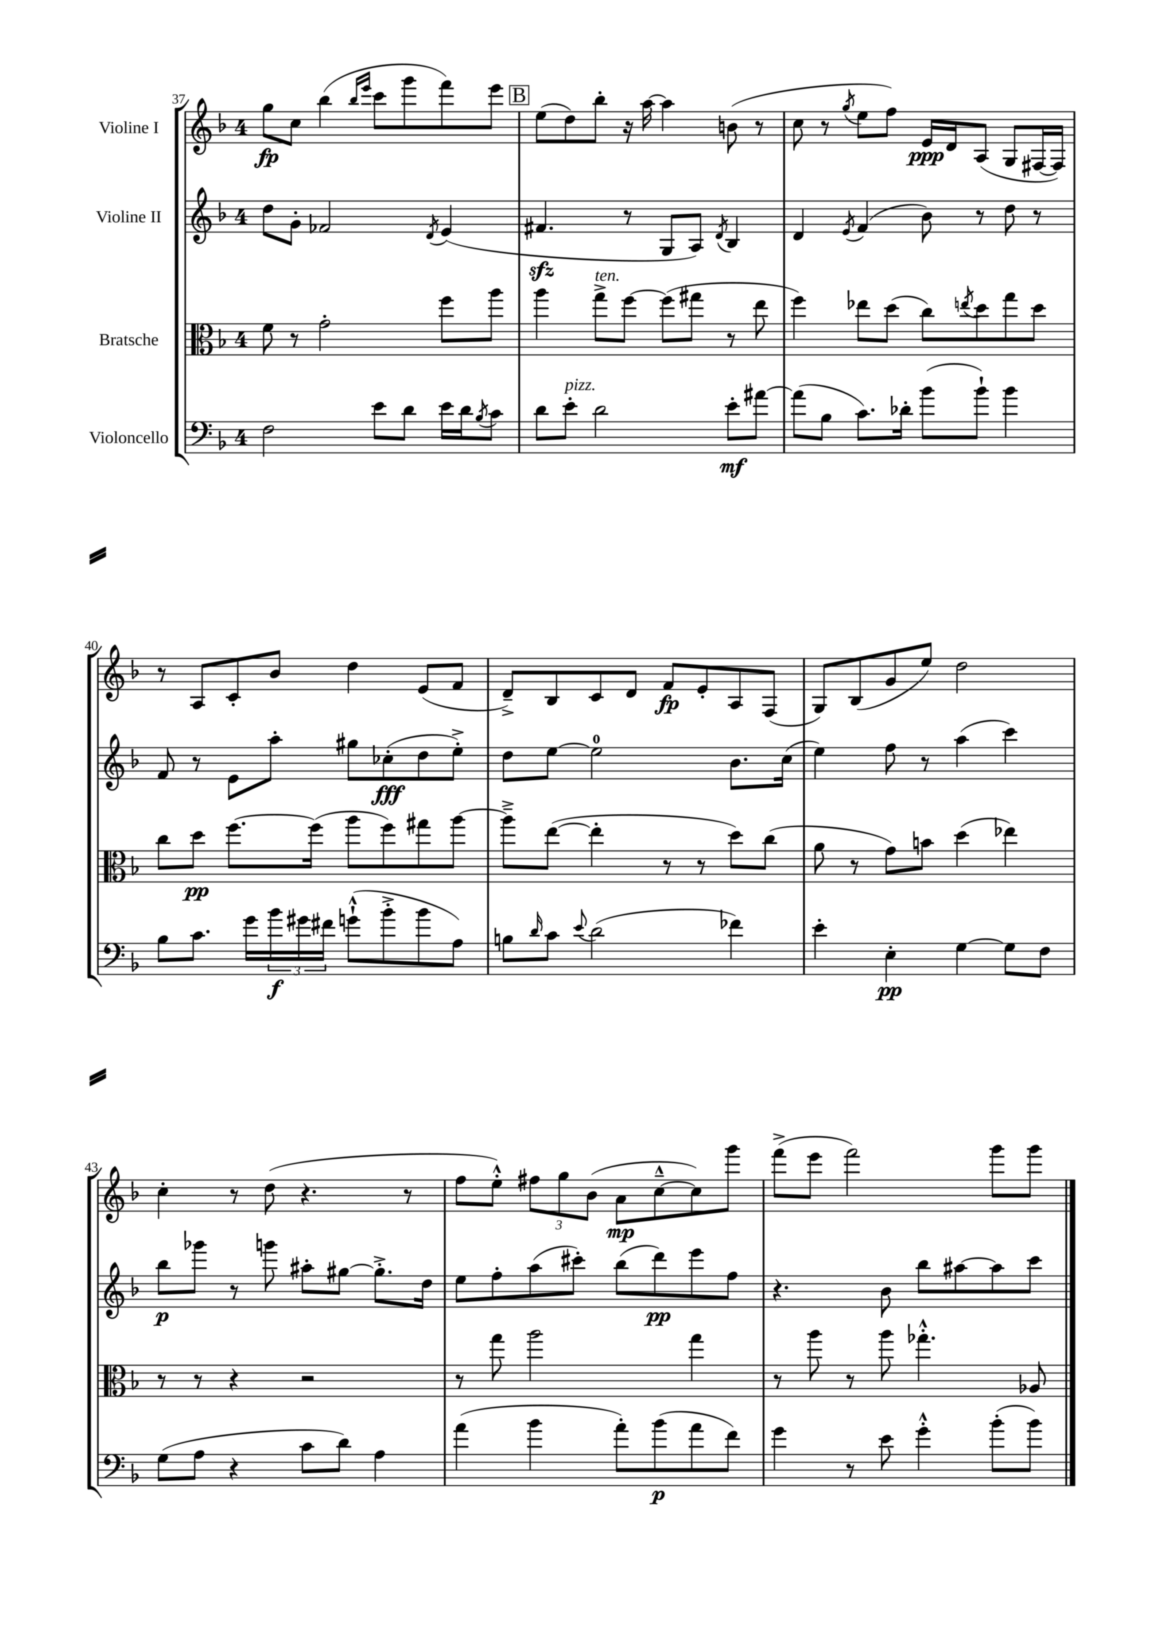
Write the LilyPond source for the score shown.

<<
\new StaffGroup <<
\new Staff = "s0" \with { instrumentName = "Violine I" } {
    \clef treble \key f \major \once \override Staff.TimeSignature.style = #'single-digit \time 4/4
    g''8\fp c''8 bes''4( \grace { bes''16 e'''16 } c'''8 g'''8 f'''8) e'''8 |
    \mark \markup { \box "B" } e''8( d''8) bes''8-. r16 a''16~ a''4 b'8( r8 |
    c''8 r8 \acciaccatura { g''8 } e''8 f''8) e'16\ppp d'16 a8( g8 fis16~ fis16) |
    r8 a8 c'8-. bes'8 d''4 e'8( f'8 |
    d'8--->) bes8 c'8 d'8 f'8\fp e'8-. a8 f8( |
    g8) bes8( g'8 e''8) d''2 |
    c''4-. r8 d''8( r4. r8 |
    f''8 e''8-.-^) \tuplet 3/2 { fis''8 g''8 bes'8( } a'8\mp c''8~---^ c''8) g'''8 |
    f'''8->( e'''8 f'''2) g'''8 g'''8 \bar "|." |
}
\new Staff = "s1" \with { instrumentName = "Violine II" } {
    \clef treble \key f \major \once \override Staff.TimeSignature.style = #'single-digit \time 4/4
    d''8 g'8-. fes'2 \acciaccatura { d'8 } e'4( |
    \mark \markup { \box "B" } fis'4.\sfz r8 g8 a8) \acciaccatura { d'8 } bes4 |
    d'4 \acciaccatura { e'8 } f'4( bes'8) r8 d''8 r8 |
    f'8 r8 e'8 a''8-. gis''8 ces''8-.\fff( d''8 e''8-.->) |
    d''8 e''8~ e''2-0 bes'8. c''16( |
    e''4) f''8 r8 a''4( c'''4) |
    bes''8\p ges'''8 r8 g'''8 ais''8-. gis''8~ gis''8.-.-> d''16 |
    e''8 f''8-. a''8( cis'''8-.) bes''8( d'''8\pp) e'''8 f''8 |
    r4. bes'8 bes''8 ais''8~ ais''8 c'''8 \bar "|." |
}
\new Staff = "s2" \with { instrumentName = "Bratsche" } {
    \clef alto \key f \major \once \override Staff.TimeSignature.style = #'single-digit \time 4/4
    f'8 r8 g'2-. f''8 a''8 |
    \mark \markup { \box "B" } a''4 g''8->^\markup { \italic "ten." } f''8~ f''8( gis''8 r8 e''8 |
    f''4) ees''8 d''8( c''8) \acciaccatura { e''8 } d''8 g''8 d''8 |
    c''8 d''8\pp f''8.~ f''16( a''8 f''8) gis''8 a''8~ |
    a''8---> e''8~( e''4-. r8 r8 d''8) c''8( |
    a'8 r8 g'8) b'8 d''4( ees''4) |
    r8 r8 r4 r2 |
    r8 g''8 a''2 g''4 |
    r8 a''8 r8 a''8 ges''4.-.-^ aes8 \bar "|." |
}
\new Staff = "s3" \with { instrumentName = "Violoncello" } {
    \clef bass \key f \major \once \override Staff.TimeSignature.style = #'single-digit \time 4/4
    f2 e'8 d'8 e'16 d'16 \acciaccatura { bes8 } c'8 |
    \mark \markup { \box "B" } d'8 e'8-.^\markup { \italic "pizz." } d'2 e'8-.\mf ais'8~ |
    ais'8( bes8 c'8.) des'16-. bes'8( bes'8-!) bes'4 |
    bes8 c'8. g'16 \tuplet 3/2 { bes'16\f gis'16 fis'16 } g'8-!-^( bes'8-.-> bes'8 a8) |
    b8 \grace { d'16 } c'8 \appoggiatura { e'8 } d'2( fes'4) |
    e'4-. e4-.\pp g4~ g8 f8 |
    g8( a8 r4 c'8 d'8) a4 |
    a'4( bes'4 a'8-.) bes'8\p( a'8 f'8) |
    g'4 r8 e'8 g'4-.-^ bes'8-.( bes'8) \bar "|." |
}
>>
>>
\layout { \context { \Score currentBarNumber = #37 } }
